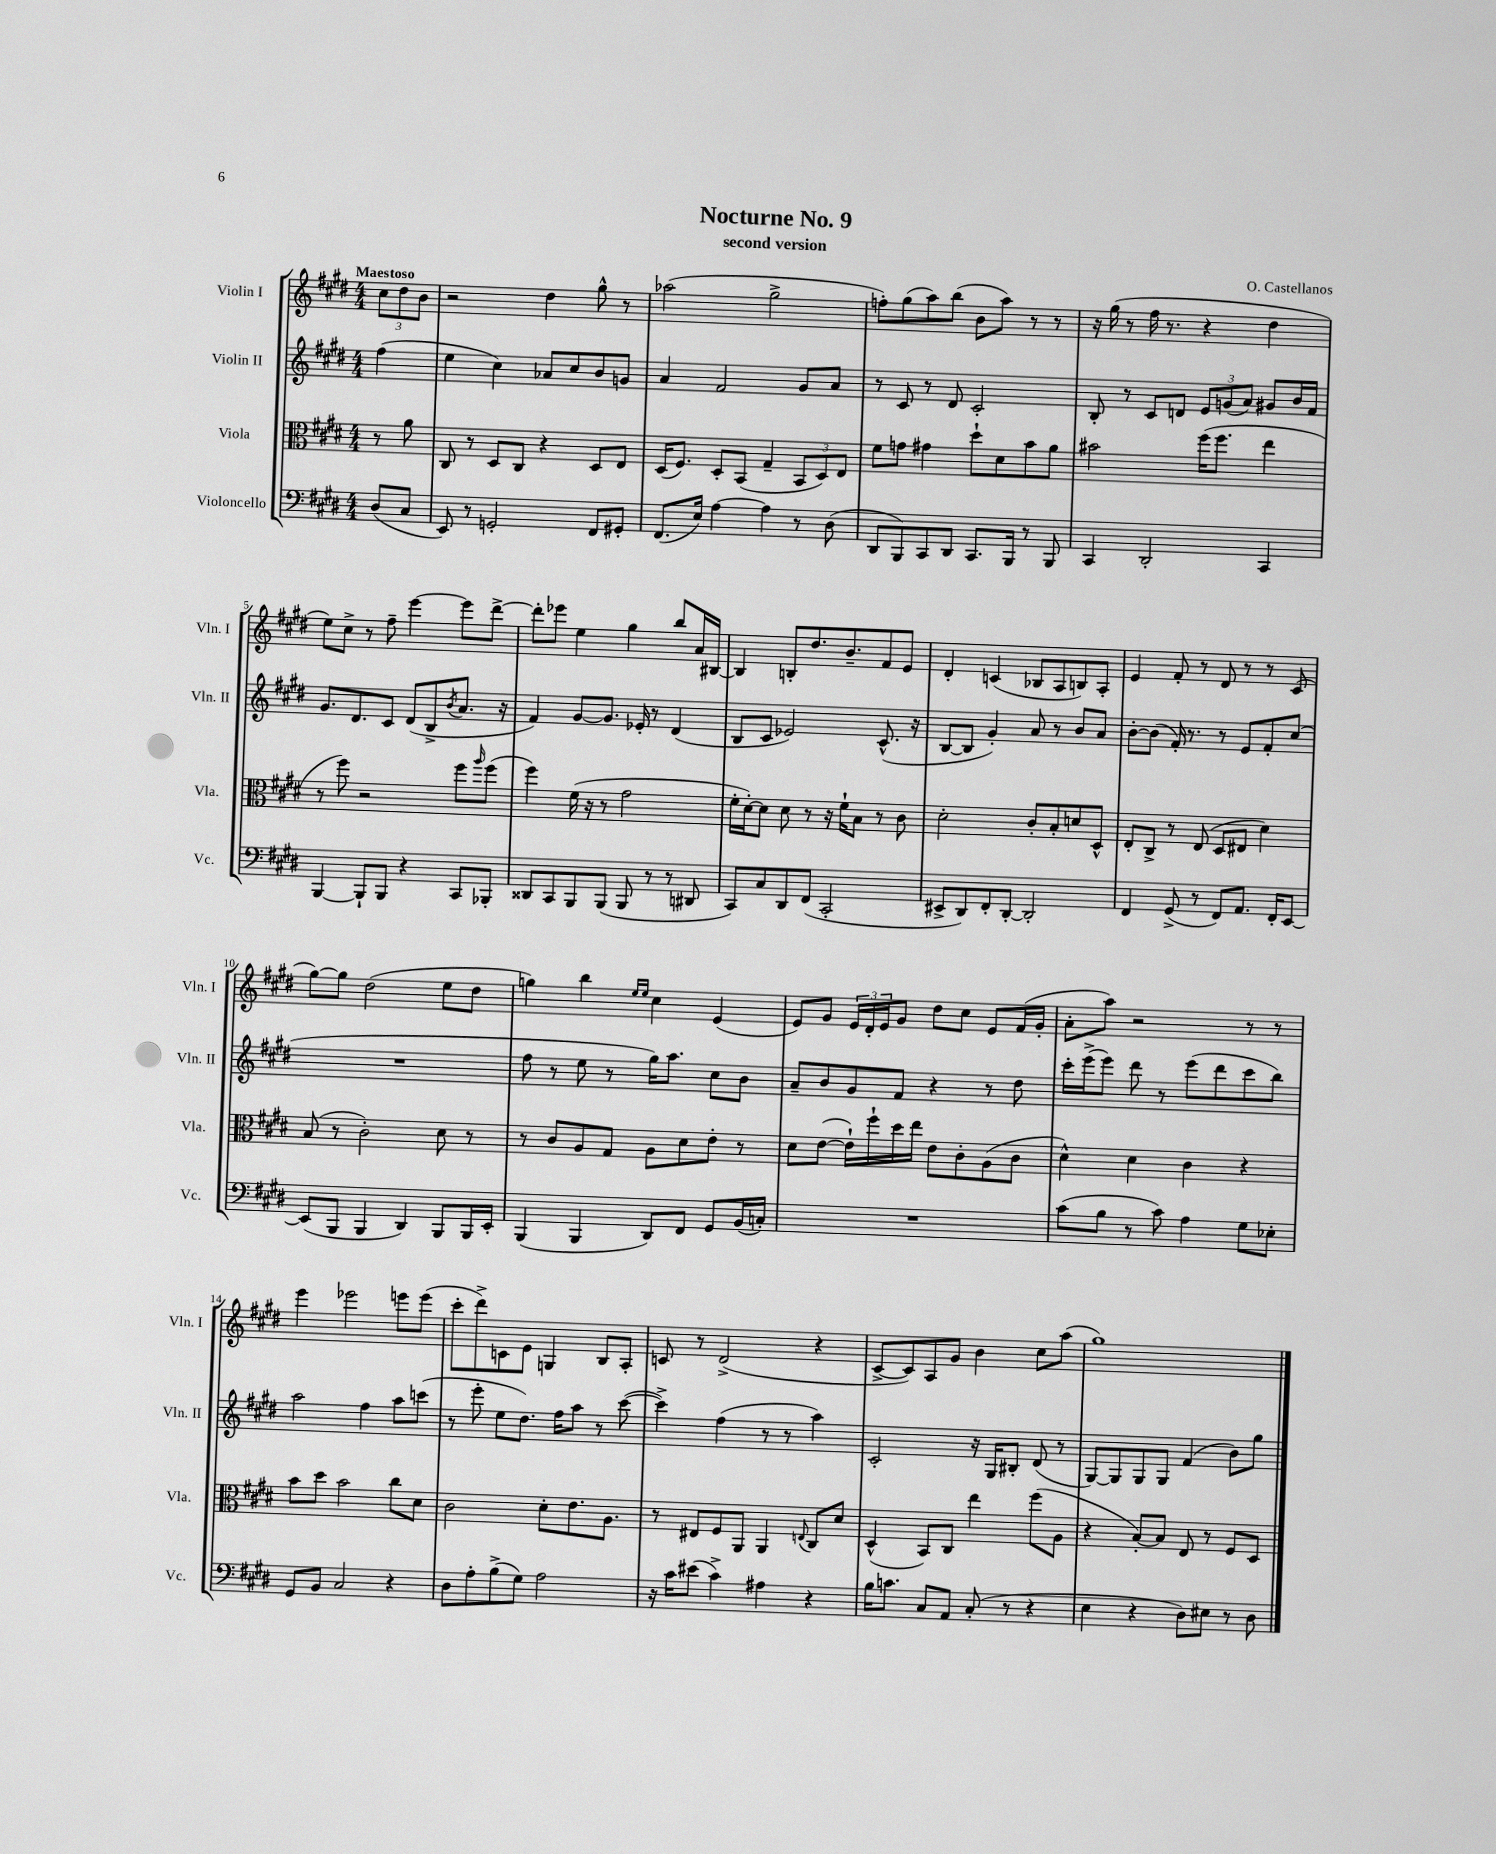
\header { title = "Nocturne No. 9" composer = "O. Castellanos" subtitle = "second version" }
<<
\new StaffGroup <<
\new Staff = "s0" \with { instrumentName = "Violin I" shortInstrumentName = "Vln. I" } {
    \clef treble \key e \major \numericTimeSignature \time 4/4 \partial 4 \tempo "Maestoso"
    \tuplet 3/2 { cis''8 dis''8 b'8 } |
    r2 dis''4 gis''8-^ r8 |
    aes''2( gis''2-> |
    f''8-.) gis''8( a''8) b''8( b'8 a''8) r8 r8 |
    r16 gis''16( r8 fis''16 r8. r4 dis''4 |
    e''8) cis''8-> r8 fis''8-- e'''4~ e'''8 dis'''8~-> |
    dis'''8-. ees'''8 e''4 gis''4 b''8 a'16 bis16~ |
    bis4 b8-. dis''8. b'8.-- fis'8 e'8 |
    dis'4-. c'4( bes8 a8 b8) a8-. |
    e'4 fis'8-. r8 dis'8 r8 r8 cis'8( |
    gis''8~) gis''8 dis''2( e''8 dis''8 |
    g''4) b''4 \grace { e''16 e''16 } cis''4 e'4( |
    e'8) gis'8 \tuplet 3/2 { e'16 dis'16-. e'16 } gis'8 dis''8 cis''8 e'8 fis'16( gis'16-. |
    a'8-. a''8) r2 r8 r8 |
    e'''4 ees'''2 e'''8 e'''8( |
    cis'''8-. dis'''8->) c'8 e'8 g4 b8 a8-. |
    c'8 r8 dis'2->( r4 |
    cis'8~-> cis'8) a8 gis'8 b'4 cis''8 a''8( |
    gis''1) \bar "|." |
}
\new Staff = "s1" \with { instrumentName = "Violin II" shortInstrumentName = "Vln. II" } {
    \clef treble \key e \major \numericTimeSignature \time 4/4 \partial 4
    fis''4( |
    e''4 cis''4) aes'8 cis''8 b'8 g'8 |
    a'4 fis'2 gis'8 a'8 |
    r8 cis'8 r8 dis'8 cis'2-. |
    b8-. r8 cis'8 d'8 \tuplet 3/2 { e'8 g'8( a'8) } gis'8 b'16 fis'16 |
    gis'8. dis'8. cis'8 dis'8( b8-> \acciaccatura { b'8 } a'8. r16 |
    fis'4) gis'8~ gis'8. ees'16-. r8 dis'4( |
    b8 cis'8 ees'2) cis'8.-^( r16 |
    b8~ b8 gis'4-.) a'8 r8 b'8 a'8 |
    b'8~-. b'8( fis'16-.) r8. r8 e'8 fis'8-. cis''8( |
    R1 |
    fis''8 r8 e''8 r8 gis''16) a''8. cis''8 b'8 |
    a'8-- b'8 gis'8 fis'8 r4 r8 dis''8 |
    cis'''16-. e'''16->( e'''8) dis'''8 r8 e'''8( dis'''8 cis'''8 b''8) |
    a''2 fis''4 a''8 c'''8( |
    r8 e'''8-. e''8 dis''8.) fis''16 a''8 r8 cis'''8~( |
    cis'''4->) fis''4( r8 r8 a''4) |
    cis'2-. r16 gis16 bis8-. dis'8( r8 |
    gis8~) gis8 gis8 gis8 fis'4( b'8) gis''8 \bar "|." |
}
\new Staff = "s2" \with { instrumentName = "Viola" shortInstrumentName = "Vla." } {
    \clef alto \key e \major \numericTimeSignature \time 4/4 \partial 4
    r8 a'8 |
    cis8 r8 dis8 cis8 r4 dis8 e8 |
    dis16( fis8.) dis8-. b,8( gis4-- \tuplet 3/2 { b,8 dis8) e8 } |
    fis'8 g'8 gis'4 dis''8-! dis'8 b'8 a'8 |
    bis'2 fis''16( fis''8. e''4 |
    r8 fis''8) r2 fis''8 \grace { a''16 } fis''8( |
    fis''4) fis'16( r16 r8 gis'2 |
    fis'16-. dis'16~-.) dis'8 dis'8 r8 r16 fis'16-! b8 r8 cis'8 |
    dis'2-. cis'8-. b8-. d'8 dis8-^ |
    e8-. cis8-> r8 e8( dis8 eis8 dis'4) |
    b8( r8 cis'2-.) dis'8 r8 |
    r8 cis'8 a8 gis8 a8 dis'8 e'8-. r8 |
    dis'8 e'8~( e'16-!) fis''16-! dis''16 e''16 e'8 cis'8-. a8( cis'8 |
    dis'4-^) dis'4 cis'4 r4 |
    b'8 dis''8 b'2 cis''8 dis'8 |
    cis'2 dis'8-. e'8. a8. |
    r8 eis8 fis8 a,8 a,4 \appoggiatura { e8 } cis8 dis'8 |
    dis4-^( b,8) cis8 e''4 fis''8( a8 |
    r4 b8~-.) b8 e8 r8 fis8 dis8 \bar "|." |
}
\new Staff = "s3" \with { instrumentName = "Violoncello" shortInstrumentName = "Vc." } {
    \clef bass \key e \major \numericTimeSignature \time 4/4 \partial 4
    dis8( cis8 |
    e,8) r8 g,2-. fis,8 gis,8-. |
    fis,8.( e16) a4~ a4 r8 dis8( |
    dis,8 b,,8) cis,8 dis,8 cis,8. b,,16 r8 b,,8 |
    cis,4 dis,2-. cis,4 |
    b,,4~ b,,8-! b,,8 r4 cis,8 bes,,8-. |
    disis,8 cis,8 b,,8 b,,8( b,,8 r8 r8 dis,8 |
    cis,8) cis8 dis,8 fis,8( cis,2-. |
    eis,8-> dis,8) fis,8-. dis,8~-. dis,2-. |
    fis,4 gis,8->( r8 fis,8) a,8. fis,16-. e,8~ |
    e,8( b,,8 b,,4 dis,4) b,,8 b,,16 e,16-. |
    b,,4( b,,4 dis,8) fis,8 gis,8 b,16( c16-.) |
    R1 |
    cis'8( b8 r8 cis'8) a4 gis8 ees8-. |
    gis,8 b,8 cis2 r4 |
    dis8 a8-. b8->( gis8) a2 |
    r16 cis'16 eis'8( cis'4->) ais4 r4 |
    b16 c'8. cis8 a,8 cis8-.( r8 r4 |
    e4 r4 dis8) eis8 r8 dis8 \bar "|." |
}
>>
>>
